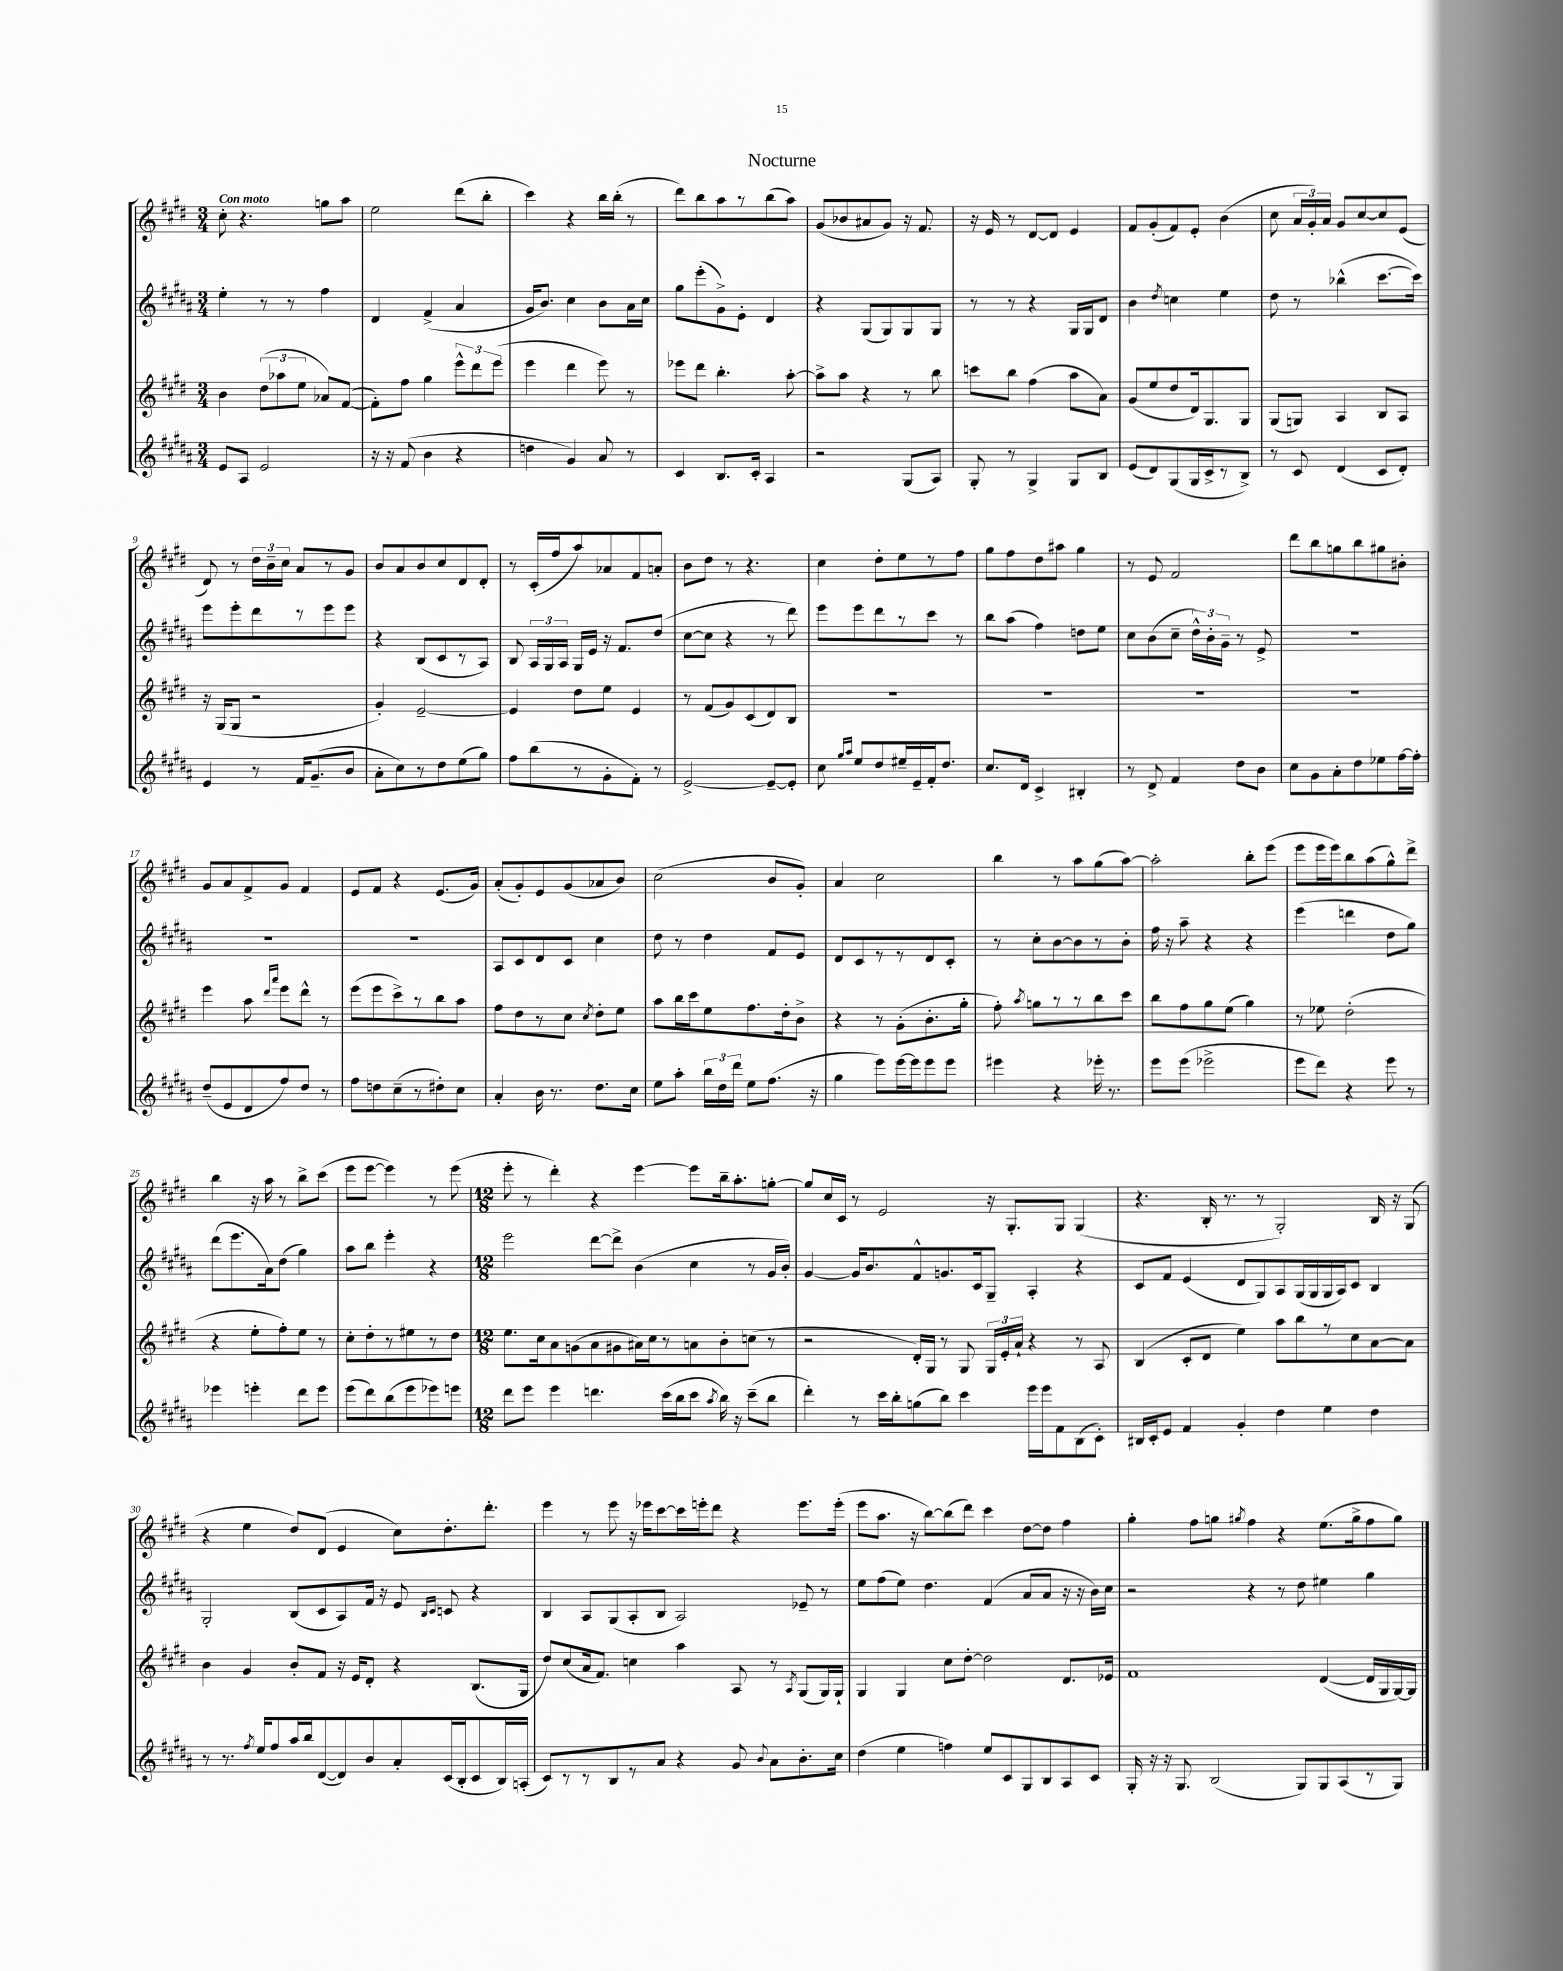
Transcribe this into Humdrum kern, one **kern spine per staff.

**kern	**kern	**kern	**kern
*part4	*part3	*part2	*part1
*staff4	*staff3	*staff2	*staff1
*clefG2	*clefG2	*clefG2	*clefG2
*k[f#c#g#d#a#]	*k[f#c#g#d#]	*k[f#c#g#d#a#]	*k[f#c#g#d#]
*M3/4	*M3/4	*M3/4	*M3/4
=1	=1	=1	=1
!	!	!	!LO:TX:a:B:t=Con moto
8e/L	4b\	4ee'\	8cc#'\
8A#/J	.	.	4.r
2e/	(12dd#\L	8r	.
.	12aa-X\	.	.
.	.	8r	.
.	12ee\J	.	.
.	8a-X/L)	4ff#\	8ggn\L
.	([8f#/J	.	8aa\J
=2	=2	=2	=2
16r	8f#'\L])	4d#/	2ee\
16r	.	.	.
(8f#/	8ff#\J	.	.
4b\	4gg#\	(4f#^/	.
4r	12eee^^\L	4a#/	(8ddd#\L
.	12ddd#\	.	.
.	.	.	8bb'\J
.	(12eee\J	.	.
=3	=3	=3	=3
4ddn\	4eee\	16g#/KL	4ccc#\)
.	.	8.b/J)	.
4g#/)	4ddd#\	4cc#\	4r
8a#/	8eee\)	8b\L	16bb\LL
.	.	.	(16bb'\JJ
8r	8r	16a#\L	8r
.	.	16cc#\JJ	.
=4	=4	=4	=4
4c#/	8eee-X\L	8gg#\L	8ddd#\L)
.	8ddd#\J	(8eee'\	8bb\
8.B/L	4.bb'\	8g#^\)	8aa\
.	.	8e'\J	8r
16c#'/Jk	.	.	.
4A#/	.	4d#/	(8bb\
.	[8aa'\	.	8aa\J)
=5	=5	=5	=5
2r	8aa^\L]	4r	(8g#/L
.	8aa\J	.	8b-X/
.	4r	(8G#/L	8a#X/
.	.	8G#/)	8g#/J)
(8G#/L	8r	8G#/	16r
.	.	.	8.f#/
8A#/J)	8bb\	8G#/J	.
=6	=6	=6	=6
8G#'/	8cccn\L	8r	16r
.	.	.	16e/
8r	8bb\J	8r	8r
4G#^/	(4ff#\	4r	[8d#/L
.	.	.	8d#/J]
8G#/L	8aa\L	16G#/LL	4e/
.	.	16G#/J	.
8B/J	8a\J)	8d#/J	.
=7	=7	=7	=7
(8e/L	(8g#/L	4b\	8f#/L
8d#/)	8ee/	.	(8g#'/
.	.	8qdd#/	.
(8G#/	8dd#/	4ccn\	8f#/)
16G#/L	16d#/k)	.	8e'/J
16c#^/J	8.G#/	.	.
8r	.	4ee\	(4b\
8B^/J)	8G#/J	.	.
=8	=8	=8	=8
8r	(8G#/L	8dd#\	8cc#\
8c#/	8Gn/J)	8r	24a/LL
.	.	.	24g#'/)
.	.	.	24a/JJ
(4d#/	4A/	(4bb-X^^\	8g#/L
.	.	.	[8cc#/
8c#/L	8B/L	[8.ccc#\L	8cc#/]
8d#'/J)	8A/J	.	(8e/J
.	.	16ccc#\Jk])	.
!!LO:LB:g=z
=9	=9	=9	=9
4e/	16r	8eee\L	8d#/)
.	(16G#/KL	.	.
.	8G#/J	8eee'\	8r
8r	2r	8ddd#\	24dd#\LL
.	.	.	24b~\
.	.	.	24cc#\JJ
16f#/KL	.	8r	8a/L
(8.g#~/	.	.	.
.	.	8eee\	8r
8b/J	.	8eee\J	8g#/J
=10	=10	=10	=10
8a#'\L	4g#'/)	4r	8b/L
8cc#\)	.	.	8a/
8r	[2e~/	(8B/L	8b/
8dd#\	.	8c#/	8cc#/
(8ee\	.	8r	8d#/
8gg#\J)	.	8A#/J)	8d#'/J
=11	=11	=11	=11
8ff#\L	4e/]	8B/	8r
(8bb\	.	24A#/LL	(16c#'/LL
.	.	24G#/	.
.	.	.	16ff#/J
.	.	24A#/JJ	.
8r	8dd#\L	16G#/LL	8aa/)
.	.	16e/JJ	.
8g#'\	8ee\J	16r	8a-X/
.	.	8.f#/L	.
8f#'\J)	4e/	.	8f#/
8r	.	(8dd#/J	8an'/J
=12	=12	=12	=12
[2e^/	8r	[8cc#\L	8b\L
.	(8f#/L	8cc#\J]	8dd#\J
.	8g#/)	4r	8r
.	(8c#/	.	4.r
8e~/L_	8d#/)	8r	.
8e'/J]	8B/J	8ddd#\)	.
=13	=13	=13	=13
8cc#\	2.r	8eee\L	4cc#\
16qqgg#/LL	.	.	.
16qqaa#/JJ	.	.	.
8ee/L	.	8eee\	.
8dd#/	.	8ddd#\	8dd#'\L
16ee#X~/L	.	8r	8ee\
16e~/	.	.	.
16f#'/J	.	8ccc#\J	8r
8.dd#/J	.	.	.
.	.	8r	8ff#\J
=14	=14	=14	=14
8.cc#/L	2.r	8bb\L	8gg#\L
.	.	(8aa#\J	8ff#\
16d#/Jk	.	.	.
4c#^/	.	4ff#\)	8dd#\
.	.	.	8aa#X\J
4B#X'/	.	8ddn\L	4gg#\
.	.	8ee\J	.
=15	=15	=15	=15
8r	2.r	8cc#\L	8r
8d#^/	.	(8b\	8e/
4f#/	.	8cc#~\J	2f#/
.	.	24dd#^^\LL)	.
.	.	24b'\	.
.	.	24g#~\JJ	.
8dd#\L	.	8r	.
8b\J	.	8e^/	.
=16	=16	=16	=16
8cc#\L	2.r	2.r	8ddd#\L
8g#\	.	.	8bb\
8a#'\	.	.	8ggn\
8dd#\	.	.	8bb\
8ee-X\	.	.	8gg#X\
[16ff#\L	.	.	8b#X'\J
16ff#'\JJ]	.	.	.
!!LO:LB:g=z
=17	=17	=17	=17
(8dd#~/L	4eee\	2.r	8g#/L
8e/	.	.	8a/
8d#/	8aa\	.	8f#^/
.	16qqddd#/LL	.	.
.	16qqaaa/JJ	.	.
8ff#/)	8eee\L	.	8g#/J
8dd#/J	8ddd#^^\J	.	4f#/
8r	8r	.	.
=18	=18	=18	=18
8ff#\L	(8eee\L	2.r	8e/L
8ddn\	8eee\	.	8f#/J
(8cc#~\	8ccc#^\)	.	4r
8r	8r	.	.
8dd#X'\)	8bb\	.	(8.e/L
8cc#\J	8aa\J	.	.
.	.	.	16g#/Jk)
=19	=19	=19	=19
4a#'/	8ff#\L	8A#/L	(8a'/L
.	8dd#\	8c#/	8g#'/)
16b\	8r	8d#/	8e/
8.r	.	.	.
.	8cc#\J	8c#/J	(8g#/
.	8qcc#/	.	.
8.dd#\L	8dd#'\L	4cc#\	8a-X/
.	8ee\J	.	8b/J)
16cc#\Jk	.	.	.
=20	=20	=20	=20
8ee\L	8aa\L	8dd#\	(2cc#\
8aa#'\J	16bb\L	8r	.
.	16ccc#\J	.	.
24bb\LL	8ee\	4dd#\	.
24dd#\	.	.	.
24ddd#\JJ	.	.	.
8ee\L	8.ff#\	.	.
(8.ff#\J	.	8f#/L	8b/L
.	16dd#'\k	.	.
.	8b^\J	8e/J	8g#'/J)
16r	.	.	.
=21	=21	=21	=21
4gg#\	4r	8d#/L	4a/
.	.	8c#/	.
8eee\L)	8r	8r	2cc#\
[16eee\L	(8g#'\L	8r	.
16eee\J]	.	.	.
8eee\	8.b'\	8d#/	.
8eee\J	.	8c#'/J	.
.	16gg#'\Jk	.	.
=22	=22	=22	=22
4eee#X\	8ff#'\)	8r	4bb\
.	8qaa/	.	.
.	8ggn\L	8cc#'\L	.
4r	8r	[8b\	8r
.	8r	8b\]	8aa\L
16eee-X'\	8bb\	8r	(8gg#\
8.r	.	.	.
.	8ccc#\J	8b'\J	[8aa\J)
=23	=23	=23	=23
8eee\L	8bb\L	16ff#\	2aa'\]
.	.	16r	.
(8eee\J	8ff#\	8aa#~\	.
2eee-X^\	8gg#\	4r	.
.	(8ee\J	.	.
.	4gg#\)	4r	8bb'\L
.	.	.	(8eee\J
=24	=24	=24	=24
8eee\L	8r	(4eee\	8eee\L
8ddd#\J)	8ee-X\	.	16eee\L
.	.	.	16eee\J)
4r	(2dd#'\	4dddn\	8bb\
.	.	.	(8aa\
8eee\	.	8dd#\L	8gg#^^\)
8r	.	8gg#\J)	8ddd#^\J
!!LO:LB:g=z
=25	=25	=25	=25
4eee-X\	4r	(8ddd#\L	4bb\
.	.	8.eee\	.
4eeen'\	8ee'\L	.	16r
.	.	16a#\k)	16aa\
.	8ff#'\)	(8dd#\J	8r
8ddd#\L	8ee\J	4gg#\)	8bb^\L
8eee\J	8r	.	(8ccc#\J
=26	=26	=26	=26
(8eee\L	8cc#'\L	8aa#\L	8eee\L
8ddd#\)	8dd#'\	8bb\J	[8eee\J
(8bb\	8r	4eee'\	4eee\])
8eee\	8ee#X\	.	.
8eee-X\)	8r	4r	8r
8eeen\J	8dd#\J	.	(8eee\
=27	=27	=27	=27
*M12/8	*M12/8	*M12/8	*M12/8
8ddd#\L	8.ee\L	2eee\	8eee'\
8eee\J	.	.	8r
.	16cc#\k	.	.
4eee\	8a\	.	4ddd#'\)
.	(8gn\	.	.
4.dddn\	8a\	[8ddd#\L	4r
.	8g#X\	8ddd#^\J]	.
.	16a#X\L)	(4b\	[4eee\
.	16cc#\J	.	.
(16ccc#\LL	8r	.	.
16bb\J	.	.	.
8ccc#\J	8an\	4cc#\	8eee\L]
8qaa#/	.	.	.
16bb\)	8b'\	.	16bb~\k
16r	.	.	8.aa'\
(8ccc#~\L	(8ccn\J	8r	.
8bb\J	8r	16g#/LL	[8ggn'\J
.	.	16b'/JJ)	.
=28	=28	=28	=28
4ddd#'\)	2r	[4g#/	8gg/L]
.	.	.	16cc#/L
.	.	.	16c#/JJ
8r	.	16g#/KL]	8r
.	.	8.b/	.
16ccc#\LL	.	.	2e/
16bb'\J	.	.	.
(8ggn\	16d#'/LL)	8f#^^/	.
.	16G#/JJ	.	.
8bb\J)	8r	8.gn/	.
4ccc#\	8G#/	.	.
.	.	16c#/k	.
.	24G#/LL	8G#~/J	16r
.	24e'/	.	.
.	.	.	8.G#'/L
.	24a`/JJ	.	.
16eee\LL	4r	4A#'/	.
16eee\J	.	.	.
8f#\	.	.	8G#/J
(8B\	8r	4r	(4G#/
8c#'\J)	8A/	.	.
=29	=29	=29	=29
16B#X/LL	(4B/	8c#/L	4.r
16c#'/J	.	.	.
8e/J	.	8f#/J	.
4f#/	8c#'/L	(4e/	.
.	8d#/J	.	16B'/
.	.	.	8.r
4g#'/	4ee\)	8d#/L	.
.	.	8G#/)	8r
4dd#\	8aa\L	8A#/	2G#'/)
.	8bb\	(16G#/L	.
.	.	16G#/	.
4ee\	8r	16G#/	.
.	.	16A#/J)	.
.	8cc#\	8c#/J	.
4dd#\	[8a\	4B/	16B/
.	.	.	16r
.	8a\J]	.	(8G#/
!!LO:LB:g=z
=30	=30	=30	=30
8r	4b\	2G#'/	4r
8.r	.	.	.
.	4g#/	.	4ee\
8qff#/	.	.	.
16ee/KL	.	.	.
8ff#/	.	.	.
16aa#/L	8b'/L	(8B/L	8dd#/L)
16bb/J	.	.	.
([8d#/	8f#/J	8c#/	(8d#/J
8d#/])	16r	8A#/)	4e/
.	16e/KL	.	.
8b/	8d#'/J	16f#/Jk	.
.	.	16r	.
8a#'/	4r	8e/	8cc#\L)
.	.	16qqB/LL	.
.	.	16qqc#/JJ	.
(16c#/L	.	8cn/	8.dd#'\
16B'/J	.	.	.
8c#/	(8.B/L	4r	.
.	.	.	8.ddd#'\J
16B/L)	.	.	.
(16An'/JJ	16G#/Jk	.	.
=31	=31	=31	=31
8c#/L)	8dd#/L)	4B/	4eee\
8r	(8cc#/	.	.
8r	16a/k	8A#/L	8r
.	8.f#/J)	.	.
8B/	.	(8G#/	8eee\
8r	4ccn\	8A#'/	16r
.	.	.	16eee-X\KL
8a#/J	.	8B/J	[8ccc#\
4r	4aa\	2A#/)	16ccc#\L]
.	.	.	16eeen'\J
.	.	.	8ddd#\J
8g#/	8A/	.	4r
8qqb/	.	.	.
8a#\L	8r	.	.
.	8qA/	.	.
8.b'\	(8G#/L	8e-X~/	8.eee\L
.	16G#/L)	8r	.
16cc#\Jk	16G#`/JJ	.	(16eee'\Jk
=32	=32	=32	=32
(4dd#\	4G#/	8ee\L	8eee\L
.	.	(8ff#\	8.aa\J
4ee\	4G#/	8ee\J)	.
.	.	.	16r
.	.	4.dd#\	[8bb\L)
4ffn\)	8cc#\L	.	(8bb\]
.	[8dd#'\J	.	8ddd#\J)
8ee/L	2dd#\]	(4f#/	4ccc#\
8c#/	.	.	.
8G#/	.	8a#/L	[8dd#\L
8B/	.	8a#/J	8dd#\J]
8A#/	8.d#/L	16r	4ff#\
.	.	16r	.
8c#/J	.	16b\LL)	.
.	16e-X/Jk	16cc#\JJ	.
=33	=33	=33	=33
16G#'/	1f#	2r	4gg#'\
16r	.	.	.
16r	.	.	.
8.G#/	.	.	.
.	.	.	8ff#\L
(2B/	.	.	8ggn\J
.	.	.	8qgg#X/
.	.	4r	4ff#\
.	.	8r	4r
8G#/L)	.	8dd#\	.
8G#/	([4d#/	4ee#X\	(8.ee\L
(8A#/	.	.	.
.	.	.	16gg#^\k
8r	16d#/LL]	4gg#\	8ff#\
.	16G#/	.	.
8G#/J)	[16G#/)	.	8gg#\J)
.	16G#/JJ]	.	.
==	==	==	==
*-	*-	*-	*-
